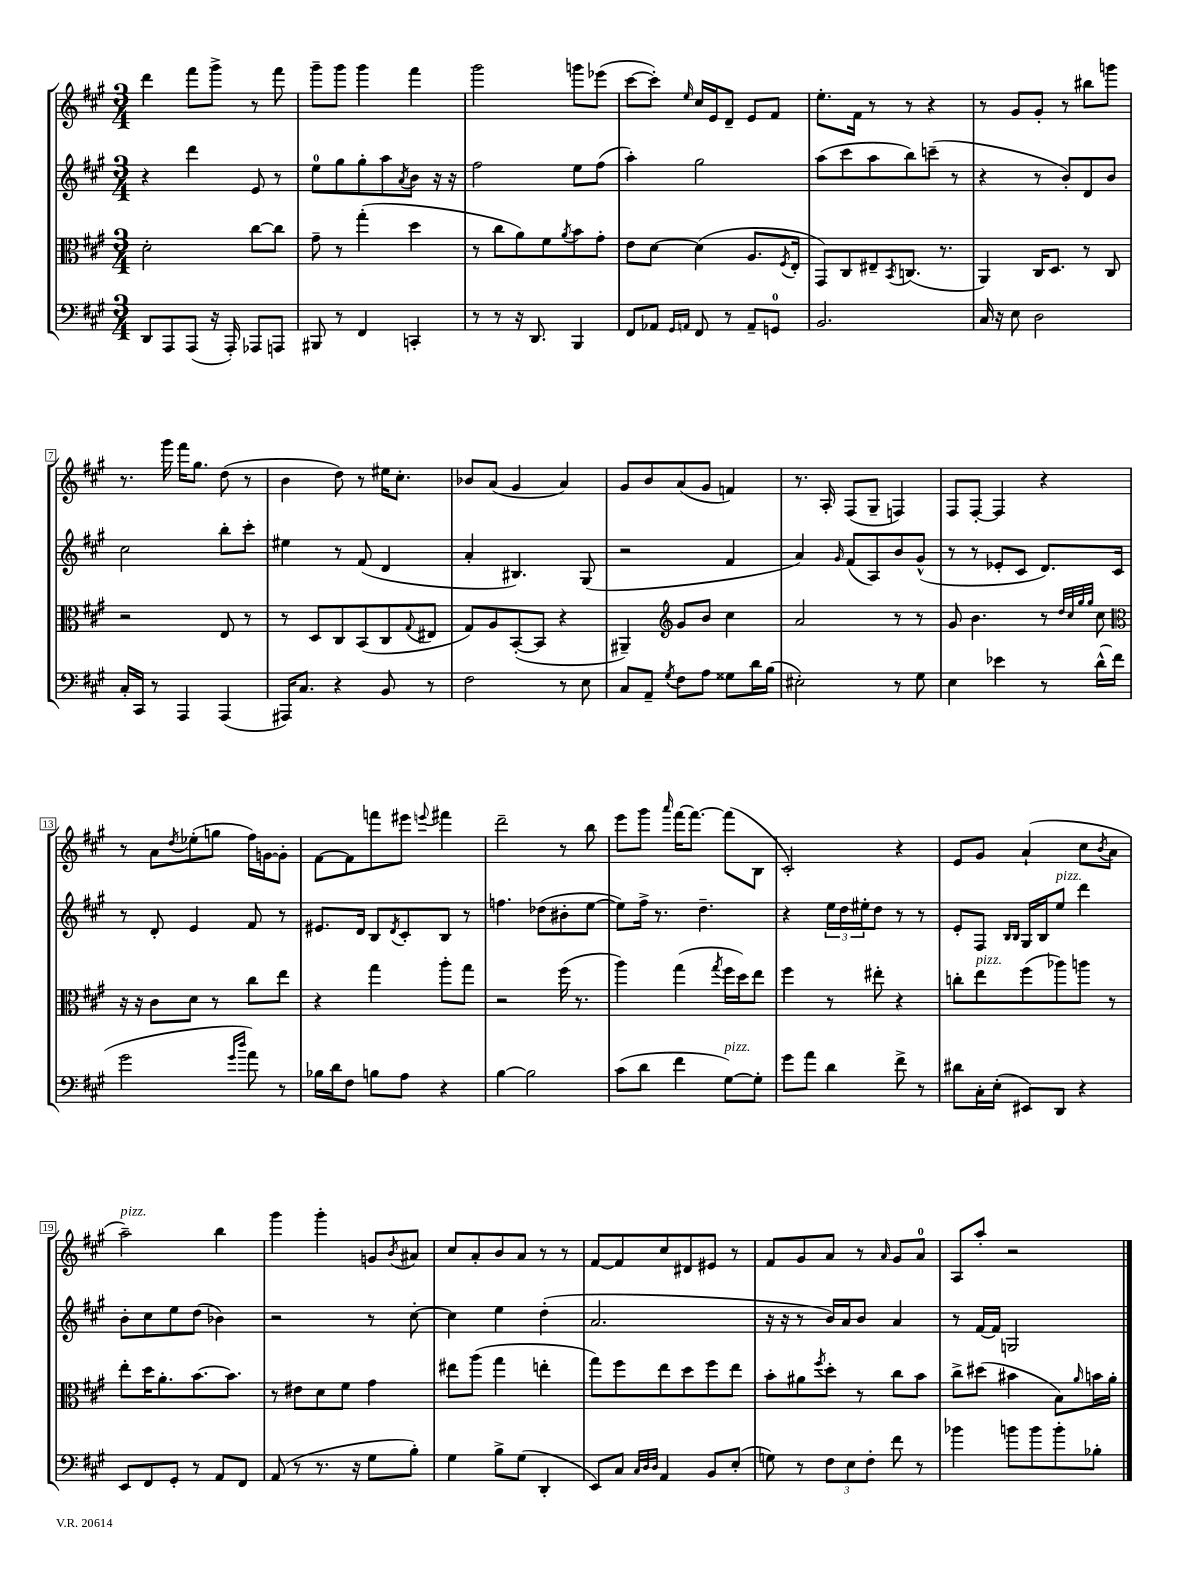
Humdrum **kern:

**kern	**kern	**kern	**kern
*staff4	*staff3	*staff2	*staff1
*clefF4	*clefC3	*clefG2	*clefG2
*k[f#c#g#]	*k[f#c#g#]	*k[f#c#g#]	*k[f#c#g#]
*M3/4	*M3/4	*M3/4	*M3/4
8DD	2d'	4r	4ddd
8AAA	.	.	.
(8AAA	.	4ddd	8fff#
16r	.	.	8ggg#^
16AAA')	.	.	.
8AAA-	[8cc#	8e	8r
8AAA	8cc#]	8r	8fff#
=	=	=	=
8BBB#	8g#~	8ee	8ggg#~
8r	8r	8gg#	8ggg#
4FF#	(4gg#'	8gg#'	4ggg#
.	.	8aa	.
.	.	8qa	.
4CC'	4dd	8b	4fff#
.	.	16r	.
.	.	16r	.
=	=	=	=
8r	8r	2ff#	2ggg#
8r	8cc#	.	.
16r	8a)	.	.
8.DD	.	.	.
.	8f#	.	.
.	8qa	.	.
4BBB	8b	8ee	8ggg
.	8g#'	(8ff#	(8eee-
=	=	=	=
8FF#	8e	4aa')	[8ccc#
8AA-	[8d	.	8ccc#'])
16qqGG#	.	.	.
16qqAA	.	.	16qqee
8FF#	(4d]	2gg#	16cc#
.	.	.	16e
8r	.	.	8d~
8AA~	8.A	.	8e
8GG	.	.	8f#
.	8qF#	.	.
.	16E'	.	.
=	=	=	=
2.BB	8GG#)	(8aa	8.ee'
.	8C#	8ccc#	.
.	.	.	16f#
.	8E#~	8aa	8r
.	8qBB	.	.
.	(8.C	8bb)	8r
.	.	(8ccc~	4r
.	8.r	.	.
.	.	8r	.
=	=	=	=
16C#	4AA)	4r	8r
16r	.	.	.
8E	.	.	8g#
2D	16C#	8r	8g#'
.	8.D	.	.
.	.	8b')	8r
.	8r	8d	8bb#
.	8C#	8b	8ggg
=	=	=	=
16C#'	2r	2cc#	8.r
16CC#	.	.	.
8r	.	.	.
.	.	.	16ggg#
4AAA	.	.	16fff#
.	.	.	8.gg#
(4AAA	8E	8bb'	(8dd
.	8r	8ccc#'	8r
=	=	=	=
16AAA#)	8r	4ee#	4b
8.C#	.	.	.
.	8D	.	.
4r	8C#	8r	8dd)
.	(8BB	(8f#	8r
8BB	8C#	4d	16ee#
.	.	.	8.cc#'
.	8qqG#	.	.
8r	8E#	.	.
=	=	=	=
2F#	8G#)	4a'	8b-
.	8A	.	(8a
.	([8BB'	4.B#)	4g#
.	8BB]	.	.
8r	4r	.	4a)
8E	.	(8G#	.
=	=	=	=
8C#	4AA#~)	2r	8g#
8AA~	.	.	8b
*	*clefG2	*	*
8qG#	.	.	.
8F#	8g#	.	(8a
8A	8b	.	8g#
8G##	4cc#	4f#	4f)
16d	.	.	.
(16B	.	.	.
=	=	=	=
2E#')	2a	4a)	8.r
.	.	.	16A'
.	.	16qqg#	.
.	.	(8f#	(8F#
.	.	8A)	8G#~
8r	8r	8b	4F)
8G#	8r	(8g#^^	.
=	=	=	=
4E	8g#	8r	8F#
.	4.b	8r	[8F#'
4e-	.	8e-'	4F#]
.	.	8c#	.
8r	8r	8.d)	4r
.	32qqdd	.	.
.	32qqcc#	.	.
.	32qqgg#	.	.
.	32qqgg#	.	.
(16d^^	8cc#	.	.
16f#	.	16c#	.
=	=	=	=
*	*clefC3	*	*
2g#	16r	8r	8r
.	16r	.	.
.	8c#	8d'	8a
.	.	.	8qdd
.	8d	4e	(8ee-'
.	8r	.	8gg
16qqg#	.	.	.
16qqdd	.	.	.
8a)	8cc#	8f#	16ff#)
.	.	.	[16g
8r	8ee	8r	8g']
=	=	=	=
16B-	4r	8.e#	[8f#
16d	.	.	.
8F#	.	.	8f#]
.	.	16d	.
8B	4gg#	8B	8fff
.	.	8qd	.
8A	.	8c#'	8eee#
.	.	.	8qqeee
4r	8aa'	8B	4fff#
.	8gg#	8r	.
=	=	=	=
[4B	2r	4.ff	2ddd~
2B]	.	.	.
.	.	(8dd-	.
.	(16ff#	8b#'	8r
.	8.r	.	.
.	.	[8ee	8bb
=	=	=	=
(8c#	4aa)	8ee])	8eee
8d	.	16ff#^	8ggg#
.	.	8.r	.
.	.	.	16qqaaa
4f#	(4gg#	.	[16fff#
.	.	.	8.fff#_
.	.	4.dd~	.
.	8qgg#	.	.
[8G#)	16ff#	.	(8fff#]
.	16dd)	.	.
8G#']	8ee	.	8B
=	=	=	=
8g#	4ff#	4r	2c#')
8a	.	.	.
4d	8r	24ee	.
.	.	24dd	.
.	.	24ee#'	.
.	8ee#'	8dd	.
8f#^	4r	8r	4r
8r	.	8r	.
=	=	=	=
8d#	8cc'	8e'	8e
16C#'	8ee	8F#	8g#
(16E'	.	.	.
.	.	16qqB	.
.	.	16qqB	.
8EE#)	(8ff#	16G#	(4a`
.	.	16B	.
8DD	8aa-)	8ee	.
4r	8aa	4ddd	8cc#
.	.	.	8qb
.	8r	.	8a
=	=	=	=
8EE	8ee'	8b'	2aa~)
8FF#	16dd	8cc#	.
.	8.a'	.	.
8GG#'	.	8ee	.
8r	[8.b	(8dd	.
8AA	.	4b-)	4bb
.	8.b]	.	.
8FF#	.	.	.
=	=	=	=
(8AA	8r	2r	4ggg#
8r	8e#	.	.
8.r	8d	.	4ggg#'
.	8f#	.	.
16r	.	.	.
8G#	4g#	8r	8g
.	.	.	8qb
8B')	.	[8cc#'	8a#
=	=	=	=
4G#	8ee#	4cc#]	8cc#
.	(8aa	.	8a'
8B^	4gg#	4ee	8b
(8G#	.	.	8a
4DD'	4ee'	(4dd'	8r
.	.	.	8r
=	=	=	=
8EE)	8gg#)	2.a	[8f#
8C#	8ff#	.	8f#]
32qqC#	.	.	.
32qqD	.	.	.
32qqD	.	.	.
4AA	8ee	.	8cc#
.	8dd	.	8d#
8BB	8ff#	.	8e#
(8E'	8ee	.	8r
=	=	=	=
8G)	8b'	16r	8f#
.	.	16r	.
8r	8a#	8r	8g#
.	8qff#	.	.
12F#	8dd'	16b)	8a
.	.	16a	.
12E	.	.	.
.	8r	8b	8r
12F#'	.	.	.
.	.	.	16qqa
8f#	8cc#	4a	8g#
8r	8b	.	8a
=	=	=	=
4b-	8cc#^	8r	8A
.	(8dd#	[16f#	8aa'
.	.	16f#]	.
8b	4b#	2G	2r
8b	.	.	.
8b'	8B)	.	.
.	16qqa	.	.
8B-'	16b	.	.
.	16a'	.	.
==	==	==	==
*-	*-	*-	*-
